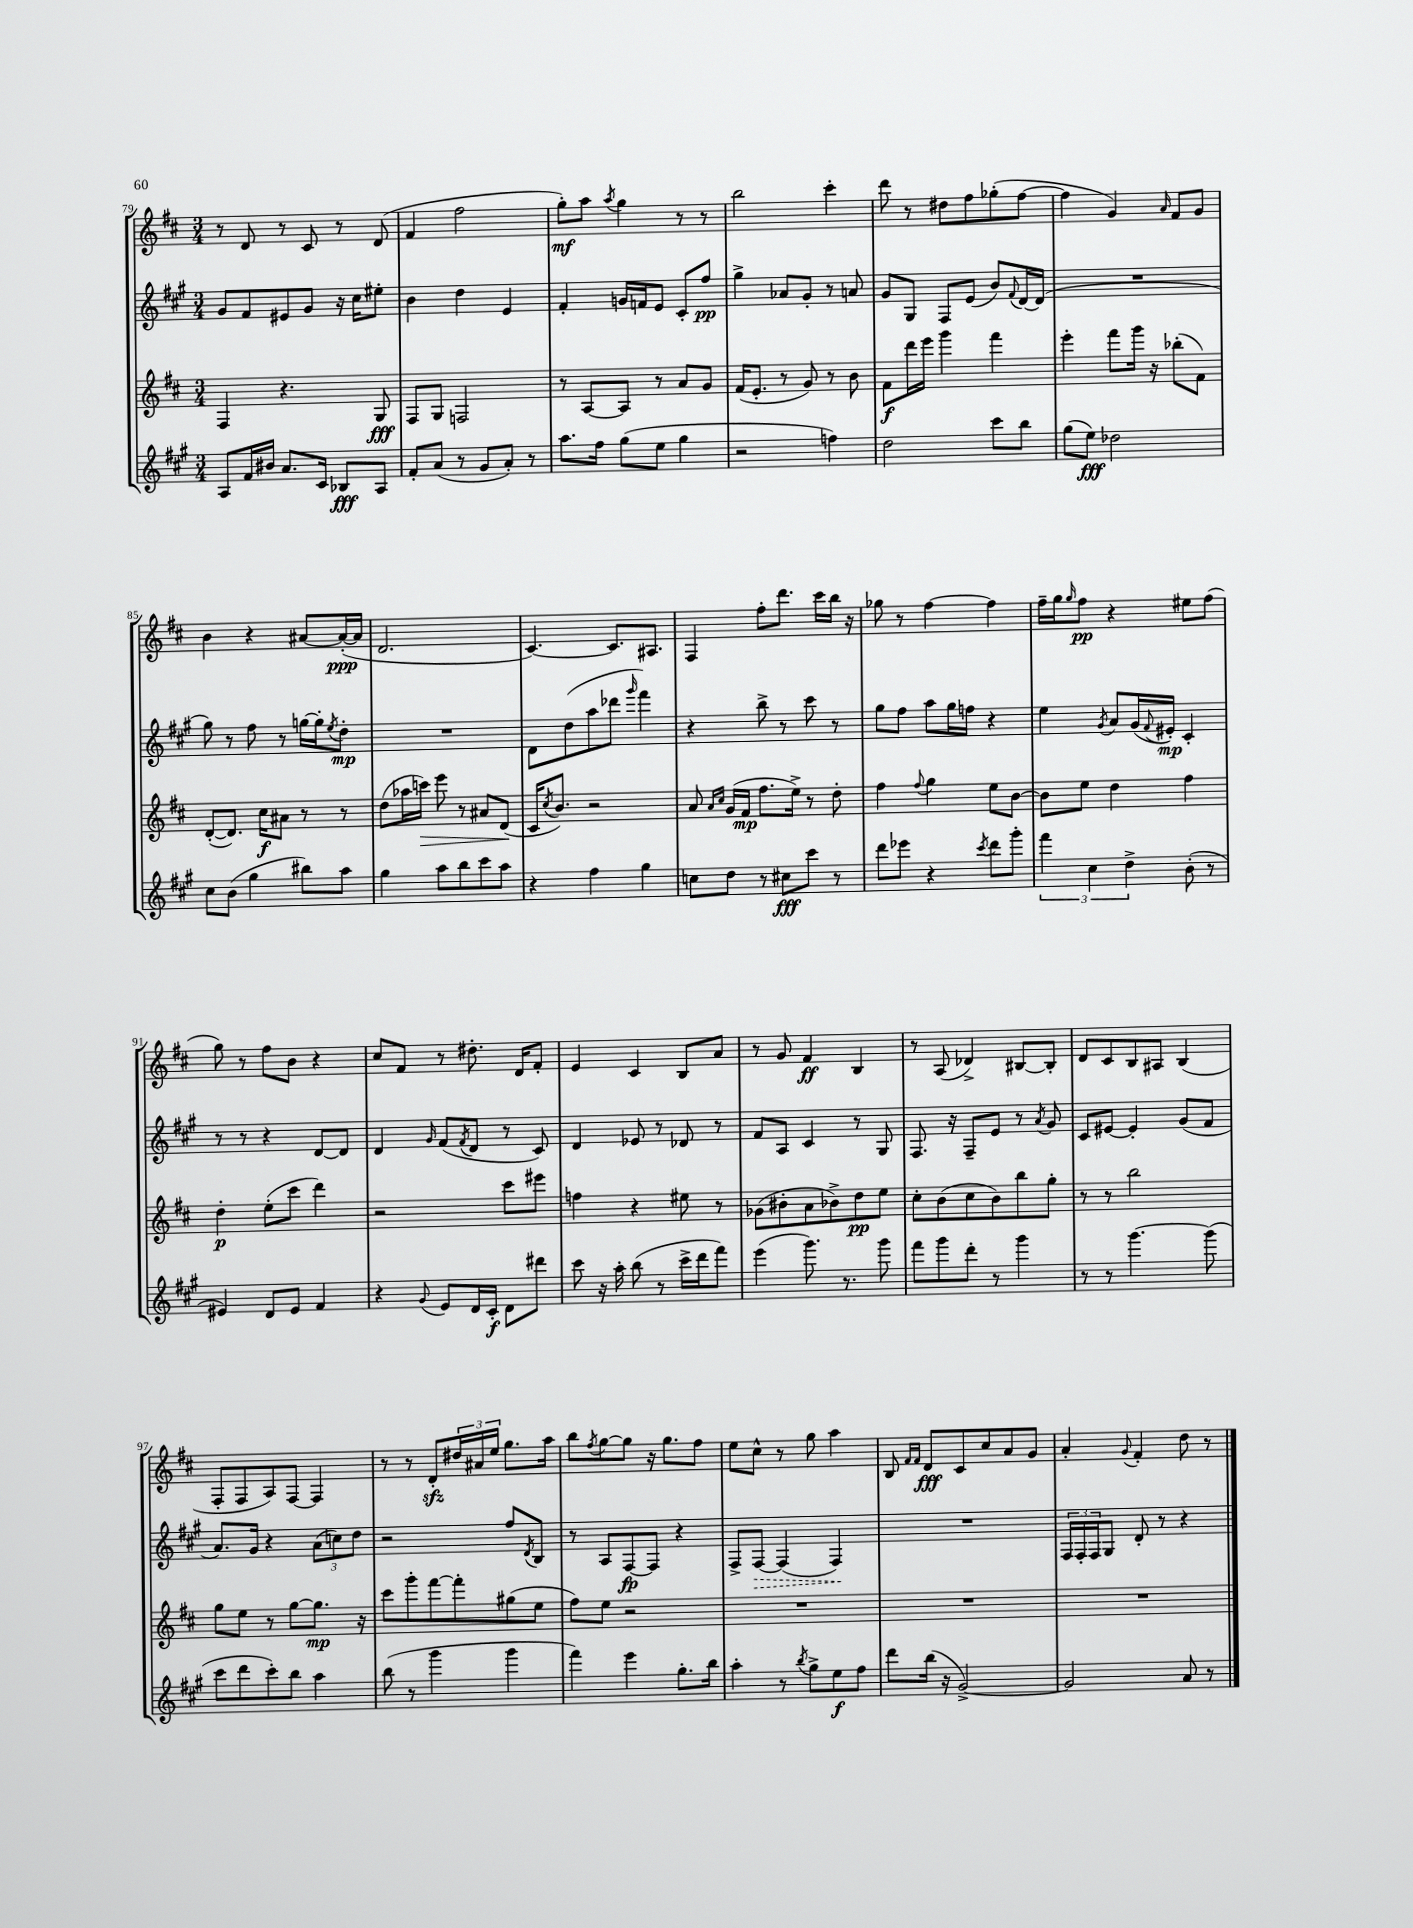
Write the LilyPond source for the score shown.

<<
\new StaffGroup <<
\new Staff = "s0" {
    \clef treble \key d \major \numericTimeSignature \time 3/4
    r8 d'8 r8 cis'8 r8 d'8( |
    fis'4 fis''2 |
    g''8-.\mf) a''8 \acciaccatura { a''8 } g''4 r8 r8 |
    b''2 cis'''4-. |
    d'''8 r8 dis''8 fis''8 ges''8-.( fis''8~ |
    fis''4 g'4) \grace { a'16 } fis'8 g'8 |
    b'4 r4 ais'8~ ais'16~-.\ppp( ais'16 |
    d'2. |
    cis'4.~) cis'8. ais8. |
    fis4 fis''8-. d'''8. cis'''16 b''16 r16 |
    ges''8 r8 fis''4~ fis''4 |
    fis''16-- g''16 \grace { g''16 } fis''8\pp r4 eis''8 fis''8( |
    g''8) r8 fis''8 b'8 r4 |
    cis''8 fis'8 r8 dis''8.-. d'16 fis'8-. |
    e'4 cis'4 b8 a'8 |
    r8 g'8 fis'4\ff b4 |
    r8 a8( des'4->) bis8~ bis8-. |
    d'8 cis'8 b8 ais8 b4( |
    fis8-. fis8 a8) fis8~ fis4 |
    r8 r8 d'8-.\sfz \tuplet 3/2 { dis''16 ais'16 e''16 } g''8. a''16 |
    b''8 \acciaccatura { fis''8 } g''8~ g''8 r16 g''8. fis''8 |
    e''8 cis''8-^ r8 g''8 a''4 |
    b8 \grace { fis'16 fis'16 } d'8\fff cis'8 cis''8 a'8 g'8 |
    a'4-. \appoggiatura { g'8 } fis'4-. d''8 r8 \bar "|." |
}
\new Staff = "s1" {
    \clef treble \key a \major \numericTimeSignature \time 3/4
    gis'8 fis'8 eis'8 gis'8 r16 cis''16 eis''8-. |
    b'4 d''4 e'4 |
    fis'4-. g'16 f'16 e'8 cis'8-. fis''8\pp |
    gis''4-> aes'8 gis'8-. r8 a'8 |
    gis'8 gis8 fis8 e'8( b'8) \appoggiatura { fis'8 } d'16~ d'16( |
    R2. |
    gis''8) r8 fis''8 r8 g''16~ g''16-. \acciaccatura { e''8 } d''8-.\mp |
    R2. |
    d'8 d''8( a''8 des'''8 \grace { gis'''16 } fis'''4) |
    r4 b''8-> r8 cis'''8 r8 |
    gis''8 fis''8 a''8 gis''16 f''16 r4 |
    e''4 \acciaccatura { gis'8 } a'8 gis'16( \appoggiatura { fis'8 } eis'16-.\mp) cis'4-. |
    r8 r8 r4 d'8~ d'8 |
    d'4 \grace { gis'16 } fis'8( \acciaccatura { fis'8 } d'8 r8 cis'8) |
    d'4 ees'8 r8 des'8 r8 |
    fis'8 a8 cis'4 r8 gis8 |
    fis8. r16 fis8-- e'8 r8 \acciaccatura { a'8 } gis'8 |
    cis'8 eis'8~ eis'4-. gis'8( fis'8 |
    a'8.) gis'16 r4 \tuplet 3/2 { a'8( c''8) d''8 } |
    r2 fis''8 \acciaccatura { d'8 } b8 |
    r8 a8 fis8~\fp fis8 r4 |
    fis8-> \once \override Hairpin.style = #'dashed-line fis8~\> fis4( fis4\!) |
    R2. |
    \tuplet 3/2 { fis16 fis16-. fis16 } gis8 d'8-. r8 r4 \bar "|." |
}
\new Staff = "s2" {
    \clef treble \key d \major \numericTimeSignature \time 3/4
    fis4 r4. g8\fff |
    fis8 g8 f2 |
    r8 a8~ a8 r8 a'8 g'8 |
    fis'16( e'8.-. r8 g'8) r8 b'8 |
    fis'8\f d'''16 e'''16 g'''4 fis'''4 |
    e'''4-. fis'''8 g'''16 r16 bes''8-.( fis'8) |
    d'8~-.( d'8.) cis''16\f ais'8 r8 r8 |
    d''8( aes''16 c'''16\>) e'''8 r8 ais'8 d'8\!( |
    cis'16 \acciaccatura { cis''8 } b'8.) r2 |
    a'8 \grace { a'16 cis''16 } g'16( fis'16\mp fis''8. e''16->) r8 d''8-. |
    fis''4 \appoggiatura { fis''8 } g''4 e''8 b'8~ |
    b'8 e''8 d''4 fis''4 |
    d''4-.\p e''8-.( cis'''8 d'''4) |
    r2 cis'''8 eis'''8 |
    f''4 r4 eis''8 r8 |
    ges'8( bis'8-. a'8 bes'8->) d''8\pp e''8 |
    cis''8-. b'8( cis''8 b'8) b''8 g''8-. |
    r8 r8 b''2 |
    g''8 e''8 r8 g''8~ g''8.\mp r16 |
    cis'''8 g'''8-. fis'''8~ fis'''8-. gis''8( e''8 |
    fis''8) e''8 r2 |
    R2. |
    R2. |
    R2. \bar "|." |
}
\new Staff = "s3" {
    \clef treble \key a \major \numericTimeSignature \time 3/4
    a8 fis'16 bis'16 a'8. cis'16 bes8\fff a8 |
    fis'8-. a'8( r8 gis'8 a'8-.) r8 |
    a''8. fis''16 gis''8( e''8 gis''4 |
    r2 f''4) |
    d''2 cis'''8 b''8 |
    gis''8( e''8\fff) des''2 |
    cis''8 b'8( gis''4 bis''8) a''8 |
    gis''4 a''8 b''8 cis'''8 a''8 |
    r4 fis''4 gis''4 |
    c''8 d''8 r8 cis''8\fff cis'''8 r8 |
    d'''8 ees'''8 r4 \acciaccatura { cis'''8 } d'''8 gis'''8-. |
    \tuplet 3/2 { fis'''4 cis''4 d''4-> } b'8-.( r8 |
    eis'4) d'8 eis'8 fis'4 |
    r4 \appoggiatura { gis'8 } e'8 d'16 cis'16-.\f d'8 dis'''8 |
    cis'''8 r16 a''16-. b''8( r8 cis'''16-> d'''16 fis'''8) |
    e'''4( gis'''8.) r8. gis'''8 |
    fis'''8 gis'''8 d'''8-. r8 gis'''4 |
    r8 r8 gis'''4.~ gis'''8( |
    cis'''8 d'''8 cis'''8-.) b''8 a''4 |
    b''8( r8 gis'''4 gis'''4 |
    fis'''4) e'''4 gis''8.-. b''16 |
    a''4-. r8 \acciaccatura { b''8 } gis''8-> e''8\f fis''8 |
    d'''8 b''16( r16 gis'2~->) |
    gis'2 a'8 r8 \bar "|." |
}
>>
>>
\layout { \context { \Score currentBarNumber = #79 } }
